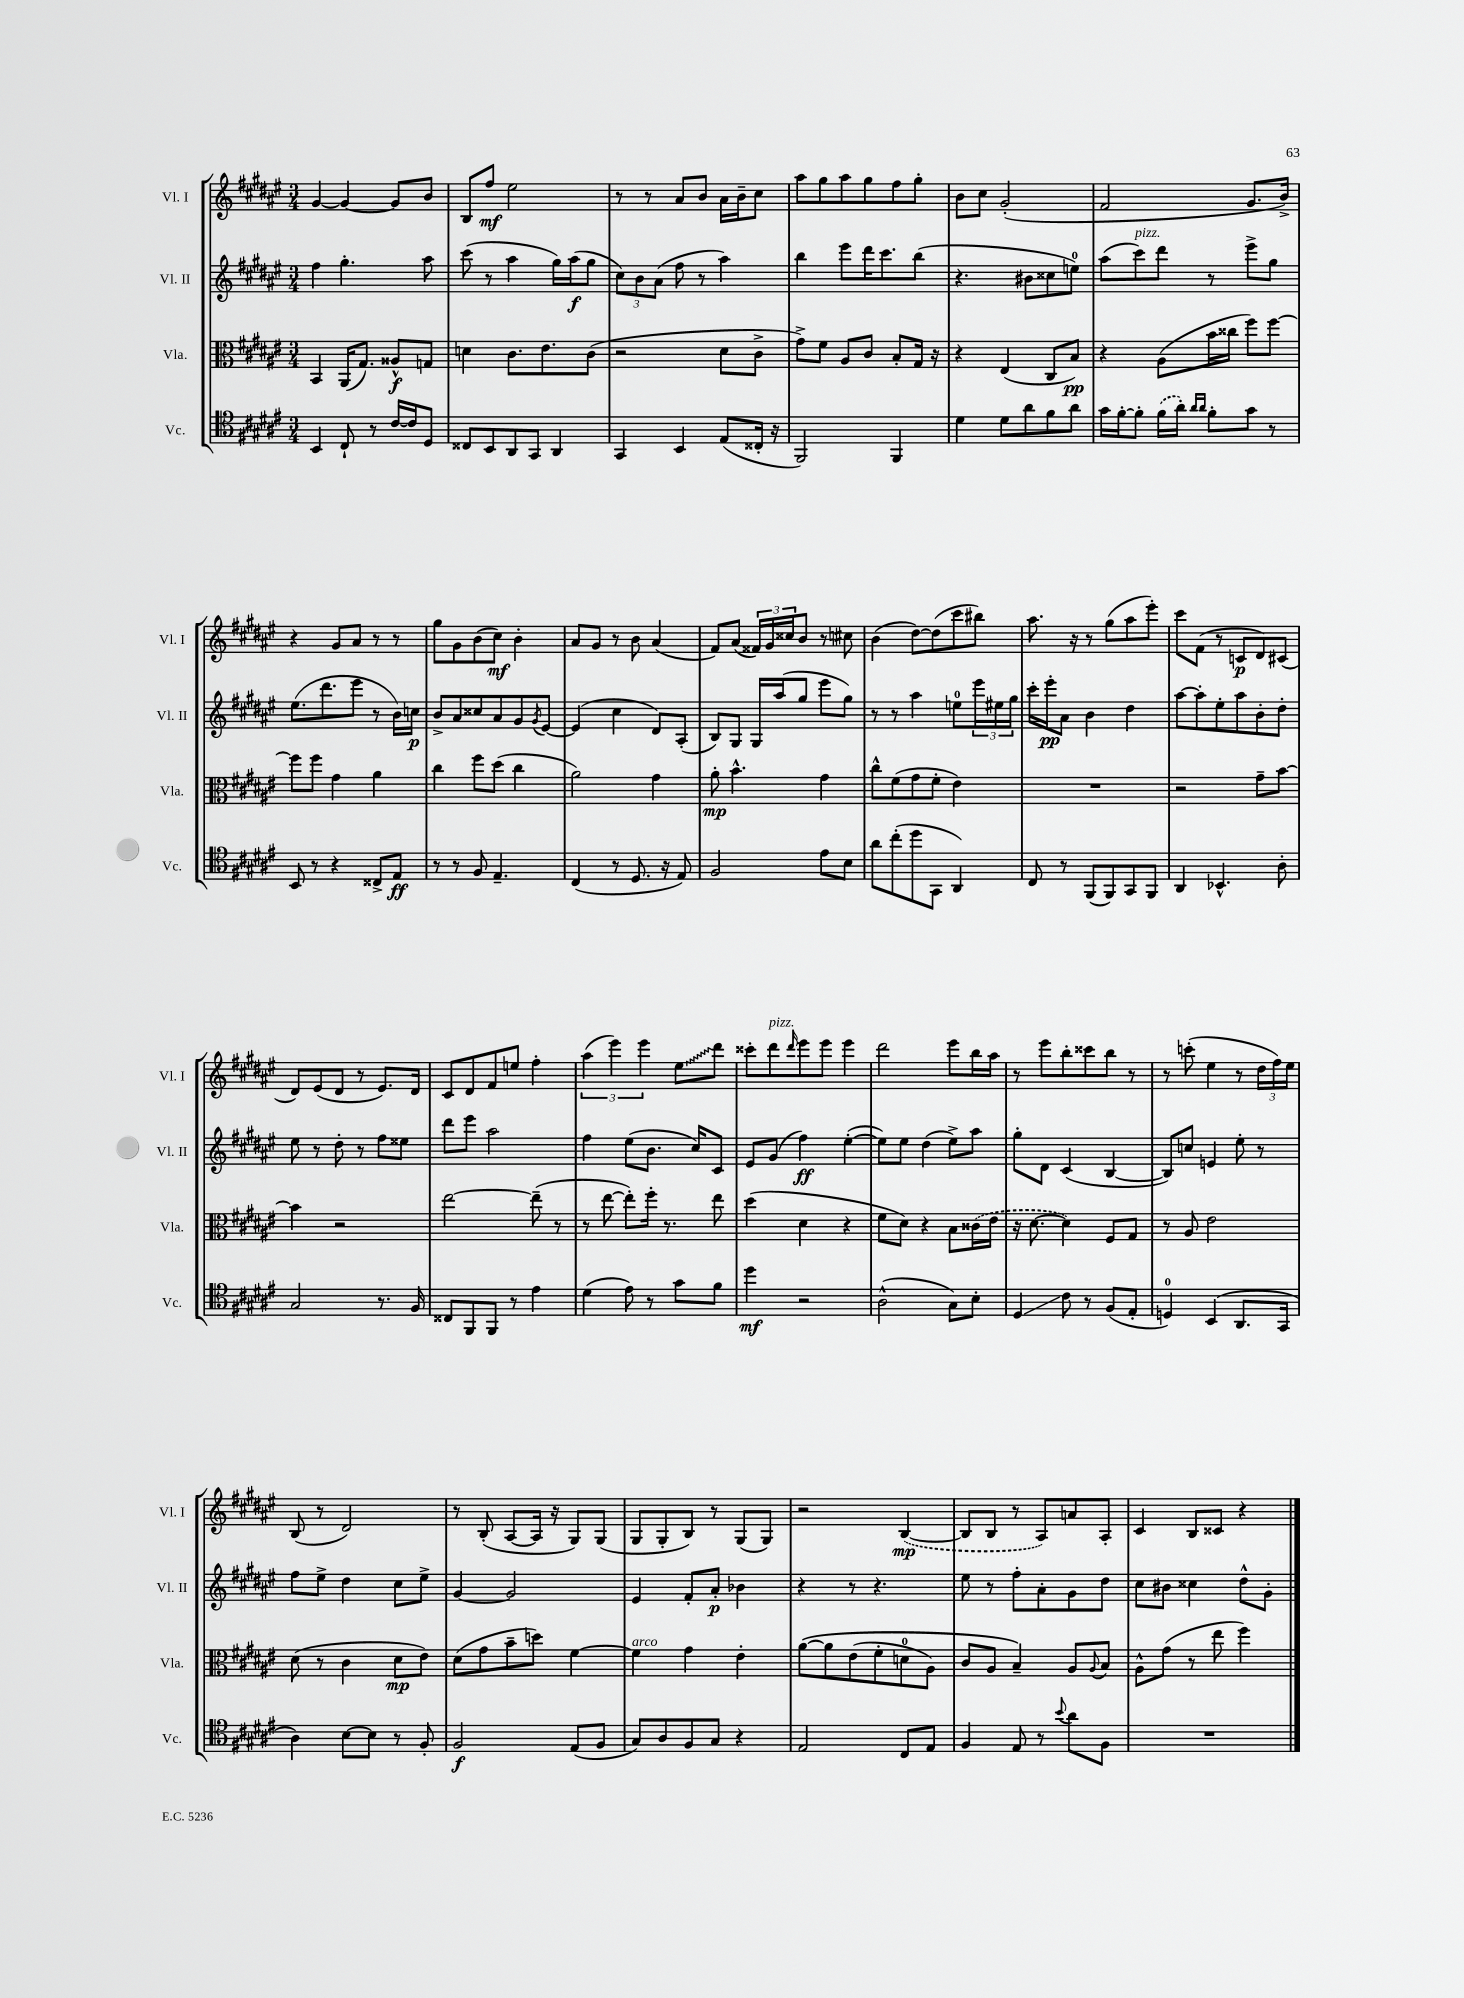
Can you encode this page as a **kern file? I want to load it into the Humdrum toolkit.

**kern	**kern	**kern	**kern
*staff4	*staff3	*staff2	*staff1
*clefC4	*clefC3	*clefG2	*clefG2
*k[f#c#g#d#a#e#]	*k[f#c#g#d#a#e#]	*k[f#c#g#d#a#e#]	*k[f#c#g#d#a#e#]
*M3/4	*M3/4	*M3/4	*M3/4
4BB/	4BB/	4ff#\	[4g#/
8C#`/	(16AA#/LK	4.gg#'\	4g#/_
.	8.G#/J)	.	.
8r	.	.	.
[16c#/LL	8A##^^/L	.	8g#/]L
16c#/]J	.	.	.
8D#/J	8G/J	8aa#\	8b/J
=	=	=	=
8C##/L	4d\	(8ccc#\	8B/L
8BB/	.	8r	8ff#/J
8AA#/	8.c#\L	4aa#\	2ee#\
8GG#/J	.	.	.
.	8.e#\	.	.
4AA#/	.	16gg#\LL)	.
.	.	(16aa#\J	.
.	(8c#\J	8gg#\J	.
=	=	=	=
4GG#/	2r	12cc#\L)	8r
.	.	12b\	.
.	.	.	8r
.	.	(12a#\J	.
4BB/	.	8ff#\	8a#/L
.	.	8r	8b/J
(8E#/L	8d#\L	4aa#\)	16a#\LL
.	.	.	16b~\J
16C##'/Jk	8c#^\J	.	8cc#\J
16r	.	.	.
=	=	=	=
2FF#/)	8g#^\L)	4bb\	8aa#\L
.	8f#\J	.	8gg#\
.	8A#/L	8eee#\L	8aa#\
.	8c#/J	16ddd#\K	8gg#\
.	.	8.ccc#\	.
4FF#/	8B'/L	.	8ff#\
.	16G#/Jk	(8bb\J	8gg#'\J
.	16r	.	.
=	=	=	=
4d#\	4r	4.r	8b\L
.	.	.	8cc#\J
8d#\L	(4E#/	.	(2g#'/
8a#\	.	8b#\L	.
8f#\	8C#/L	8cc##\	.
8a#\J	8B/J)	8ee\J)	.
=	=	=	=
16g#\LL	4r	(8aa#\L	2f#/
[16f#'\J	.	.	.
8f#'\]J	.	8ccc#\)	.
(16f#\LL	(8A#\L	8ddd#\J	.
16a#'\JJ)	.	.	.
16qqa#/LL	.	.	.
16qqa#/JJ	.	.	.
8f#'\L	16b\L	8r	.
.	16cc##\JJ	.	.
8g#\J	8ff#\L)	8eee#^\L	8.g#/L
8r	[8ff#\J	8gg#\J	.
.	.	.	16b^/Jk)
=	=	=	=
8BB/	8ff#\]L	(8.ee#\L	4r
8r	8ff#\J	.	.
.	.	8.ddd#\	.
4r	4g#\	.	8g#/L
.	.	8eee#\J	8a#/J
8C##^/L	4a#\	8r	8r
8E#/J	.	16b\LL)	8r
.	.	16cc\JJ	.
=	=	=	=
8r	4cc#\	8b^/L	8gg#\L
8r	.	8a#/	8g#\
8F#/	8ff#\L	8cc##/	(8b\
4.E#~/	(8dd#\J	8a#/	8cc#\J)
.	4cc#\	8g#/	4b'\
.	.	8qg#/	.
.	.	[8e#/J	.
=	=	=	=
(4C#/	2a#\)	(4e#/]	8a#/L
.	.	.	8g#/J
8r	.	4cc#\	8r
8.D#/	.	.	8b\
.	4g#\	8d#/L)	(4a#/
16r	.	.	.
8E#/)	.	(8A#'/J	.
=	=	=	=
2F#/	8a#'\	8B/L)	8f#/L)
.	4.b^^\	8G#/J	(8a#/J
.	.	16G#/LL	24f##/LL)
.	.	.	24g#/
.	.	(16aa#/J	.
.	.	.	24cc##/J
.	.	8gg#/J	8b/J
8e#\L	4g#\	8eee#\L	8r
8B\J	.	8gg#\J)	8cc#\
=	=	=	=
8a#\L	8cc#^^\L	8r	(4b\
(8cc#'\	(8f#\	8r	.
8dd#\	8g#\	4aa#\	[8dd#\L)
8GG#\J	8f#'\J	.	(8dd#\]
4AA#/)	4e#\)	8ee\L	8ccc#\
.	.	24eee#\L	8bb#\J)
.	.	24ee#\	.
.	.	24gg#\JJ	.
=	=	=	=
8C#/	2.r	16ccc#'\LL	8.aa#\
.	.	16eee#'\J	.
8r	.	8a#\J	.
.	.	.	16r
(8FF#/L	.	4b\	8r
8FF#/)	.	.	(8gg#\L
8GG#/	.	4dd#\	8aa#\
8FF#/J	.	.	8eee#'\J)
=	=	=	=
4AA#/	2r	[8aa#\L	8ccc#\L
.	.	8aa#'\]	(8f#\J
4.BB-^^/	.	8ee#'\	8r
.	.	8aa#\	8c/L
.	8g#~\L	8b'\	8d#/)
8A#'\	[8b\J	8dd#'\J	(8c#/J
=	=	=	=
2G#/	4b\]	8ee#\	8d#/L)
.	.	8r	(8e#/
.	2r	8dd#'\	8d#/J
.	.	8r	8r
8.r	.	8ff#\L	8.e#/L)
.	.	8ee##\J	.
16F#/	.	.	16d#/Jk
=	=	=	=
8C##/L	[2ee#\	8ddd#\L	8c#/L
8FF#/	.	8eee#\J	8d#/
8FF#/J	.	2aa#\	8f#/
8r	.	.	8ee/J
4e#\	(8ee#~\]	.	4ff#'\
.	8r	.	.
=	=	=	=
(4d#\	8r	4ff#\	(6aa#\
.	[8ee#\	.	.
.	.	.	6eee#\)
8e#\)	8ee#'\]L)	(8ee#\L	.
.	.	.	6eee#\
8r	16ff#'\Jk	8.b\J	.
.	8.r	.	.
8g#\L	.	.	8ee#\L
.	.	16cc#/LK)	.
8f#\J	8ee#\	8c#/J	8ddd#\J
=	=	=	=
4dd#\	(4dd#\	8e#/L	8ccc##'\L
.	.	(8g#/J	8ddd#\
.	.	.	16qqddd#/
2r	4d#\	4ff#\)	8eee#\
.	.	.	8eee#\J
.	4r	([4ee#'\	4eee#\
=	=	=	=
(2A#^^\	8f#\L	8ee#\]L)	2ddd#\
.	8d#\J)	8ee#\J	.
.	4r	(4dd#\	.
8G#\L)	8B\L	8ee#^\L)	8eee#\L
8B'\J	(16c##\L	8aa#\J	16bb\L
.	16e#\JJ	.	16aa#\JJ
=	=	=	=
4D#/	16r	8gg#'\L	8r
.	[8.d#\	.	.
.	.	8d#\J	8eee#\L
8c#\	4d#\])	(4c#/	8bb'\
8r	.	.	8ccc##\
(8F#/L	8F#/L	[4B/	8bb\J
8E#'/J	8G#/J	.	8r
=	=	=	=
4D/)	8r	8B/]L)	8r
.	8A#/	8cc/J	(8ccc'\
(4BB/	2e#\	4e/	4ee#\
8.AA#/L	.	8ee#'\	8r
.	.	8r	24dd#\LL
.	.	.	24ff#\)
16GG#/Jk	.	.	.
.	.	.	24ee#\JJ
=	=	=	=
4A#\)	(8d#\	8ff#\L	(8B/
.	8r	8ee#^\J	8r
[8B\L	4c#\	4dd#\	2d#/)
8B\]J	.	.	.
8r	8d#\L	8cc#\L	.
8F#'/	8e#\J)	8ee#^\J	.
=	=	=	=
2F#/	(8d#\L	[4g#/	8r
.	8g#\	.	(8B'/
.	8b~\	2g#/]	[8A#/L
.	8dd\J)	.	16A#/]Jk
.	.	.	16r
(8E#/L	[4f#\	.	8G#/L)
8F#/J	.	.	(8G#/J
=	=	=	=
8G#/L)	4f#\]	4e#/	8G#/L
8A#/	.	.	8G#'/
8F#/	4g#\	8f#'/L	8B/J)
8G#/J	.	8a#'/J	8r
4r	4e#'\	4b-\	(8G#/L
.	.	.	8G#/J)
=	=	=	=
2E#/	&([8a#\L	4r	2r
.	8a#\]	.	.
.	(8e#\	8r	.
.	8f#'\	4.r	.
8C#/L	8d\	.	([4B/
8E#/J	8A#\J)	.	.
=	=	=	=
4F#/	8c#/L	8ee#\	8B/]L
.	8A#/J	8r	8B/J
8E#/	4B~/&)	8ff#'\L	8r
8r	.	8a#'\	8A#/L)
8qqb/	.	.	.
8a#\L	8A#/L	8g#\	8a/
.	8qqA#/	.	.
8F#\J	8B/J	8dd#\J	8A#'/J
=	=	=	=
2.r	8A#^^\L	8cc#\L	4c#/
.	(8g#\J	8b#\J	.
.	8r	4cc##\	8B/L
.	8ee#\	.	8c##/J
.	4ff#\)	8dd#^^\L	4r
.	.	8g#'\J	.
==	==	==	==
*-	*-	*-	*-
